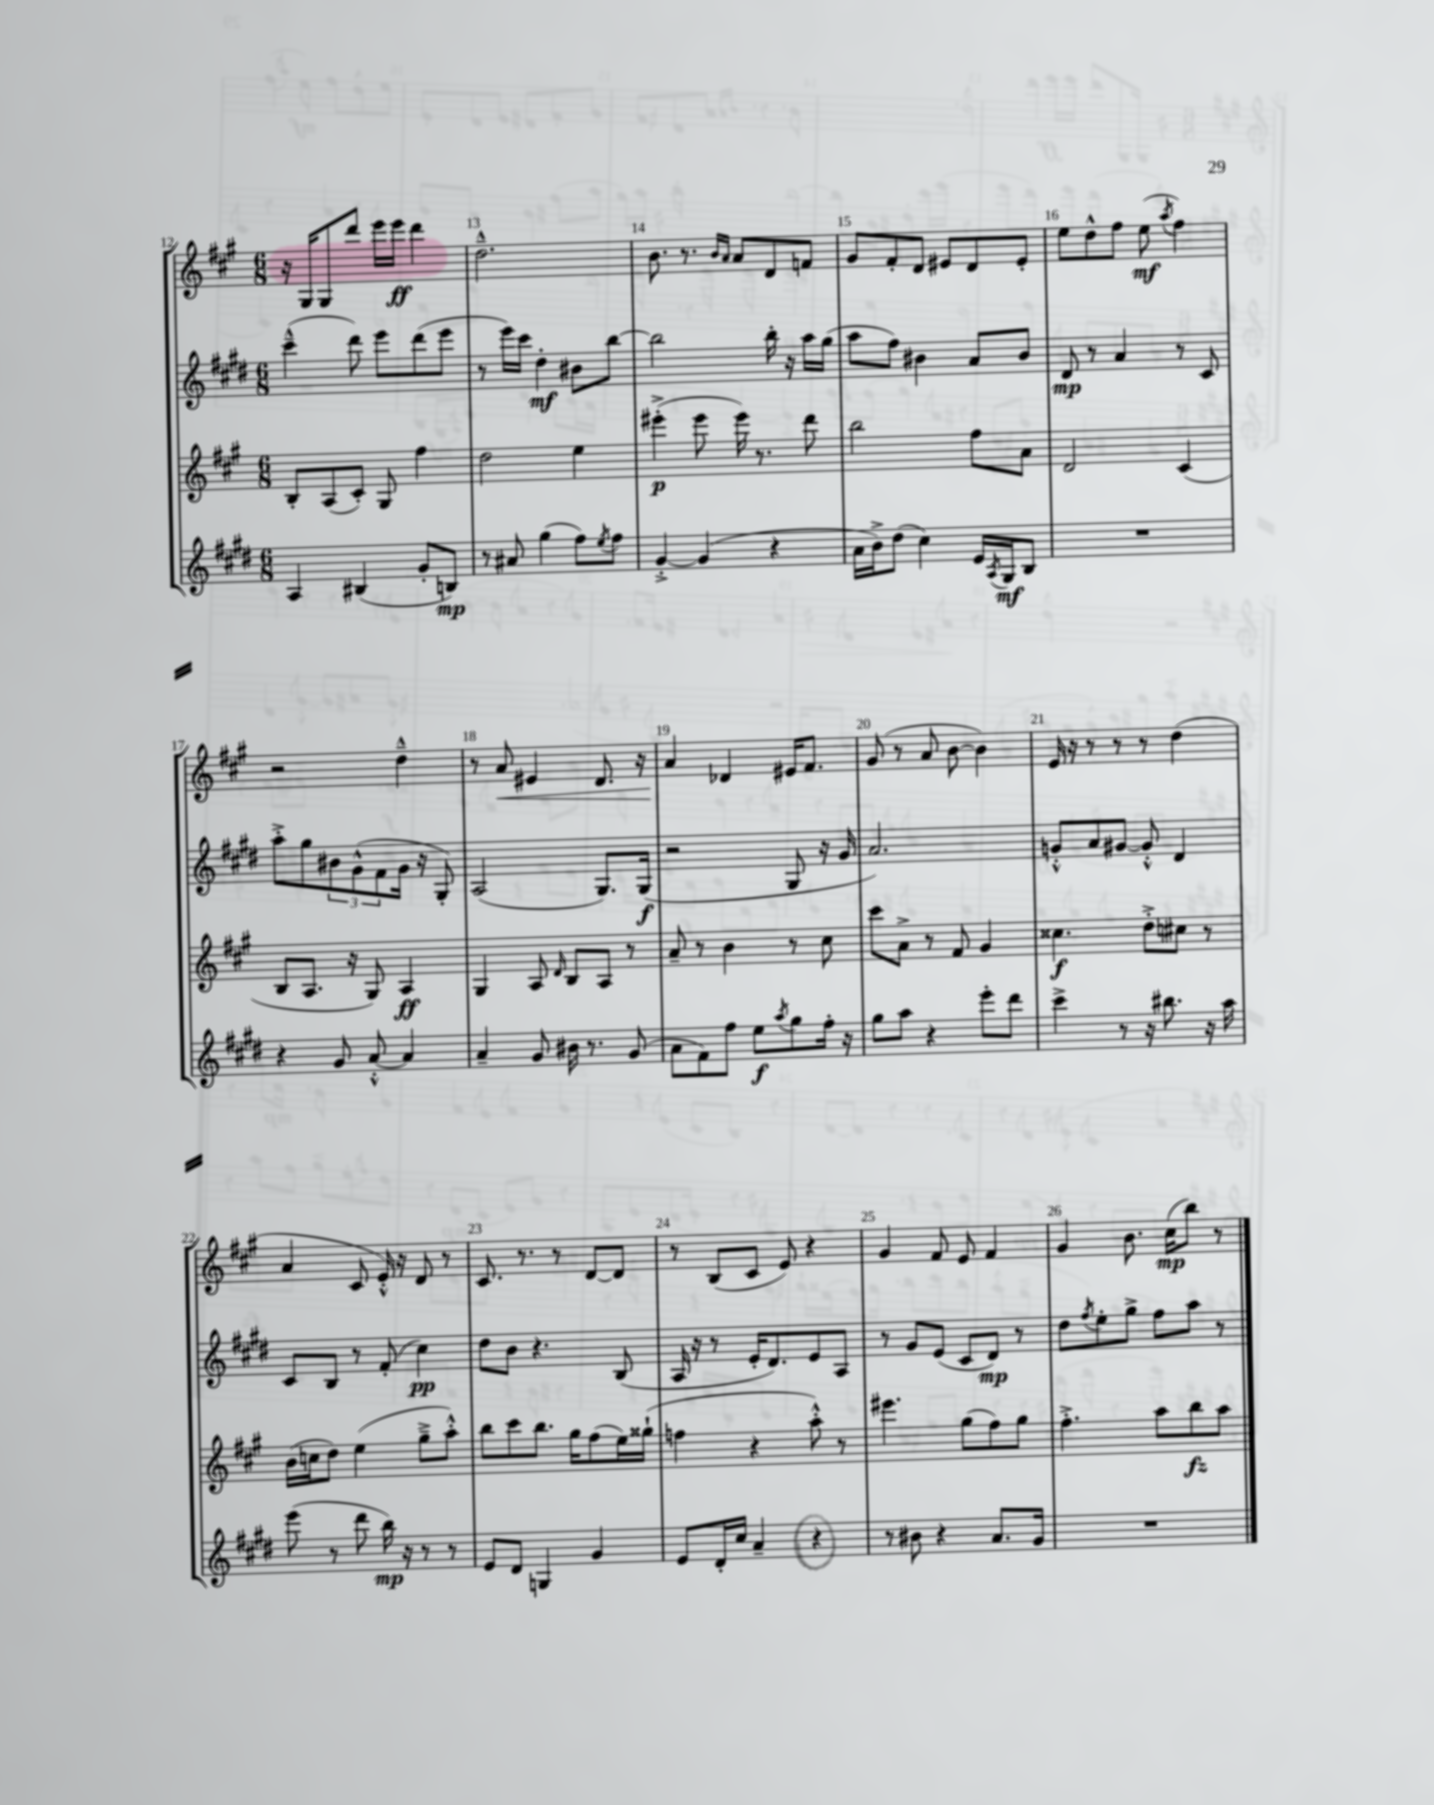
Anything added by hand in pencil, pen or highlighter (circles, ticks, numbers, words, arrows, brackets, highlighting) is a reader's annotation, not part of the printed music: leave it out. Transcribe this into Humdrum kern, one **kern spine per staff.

**kern	**dynam	**kern	**dynam	**kern	**dynam	**kern	**dynam
*part4	*part4	*part3	*part3	*part2	*part2	*part1	*part1
*staff4	*staff4	*staff3	*staff3	*staff2	*staff2	*staff1	*staff1
*clefG2	*	*clefG2	*	*clefG2	*	*clefG2	*
*k[f#c#g#d#]	*	*k[f#c#g#]	*	*k[f#c#g#d#]	*	*k[f#c#g#]	*
*M6/8	*	*M6/8	*	*M6/8	*	*M6/8	*
=12	=12	=12	=12	=12	=12	=12	=12
4A/	.	8B'/L	.	(4ccc#~^^\	.	16r	.
.	.	.	.	.	.	16G#/KL	.
.	.	(8A/	.	.	.	8G#/	.
(4B#X/	.	8c#'/J)	.	8ddd#\)	.	8ddd/J	.
.	.	8G#/	.	8eee\L	.	16eee\LL	.
.	.	.	.	.	.	16eee\JJ	ff
8g#'/L	.	4ff#\	.	(8ddd#\	.	4ddd\	.
8Bn/J)	mp	.	.	8eee\J	.	.	.
=13	=13	=13	=13	=13	=13	=13	=13
8r	.	2dd\	.	8r	.	2.dd~^^\	.
8a#X/	.	.	.	16eee\LL)	.	.	.
.	.	.	.	16ccc#\JJ	.	.	.
(4gg#\	.	.	.	4dd#'\	mf	.	.
8ff#\L)	.	4ee\	.	8b#X\L	.	.	.
8qee/	.	.	.	.	.	.	.
8ff#\J	.	.	.	[8bb\J	.	.	.
=14	=14	=14	=14	=14	=14	=14	=14
[4g#'^/	.	(4eee#X'^\	p	2bb\]	.	8.b\	.
.	.	.	.	.	.	8.r	.
(4g#/]	.	8eee#\	.	.	.	.	.
.	.	.	.	.	.	16qqb/LL	.
.	.	.	.	.	.	16qqa/JJ	.
.	.	16eee#\)	.	.	.	8a/L	.
.	.	8.r	.	.	.	.	.
4r	.	.	.	16bb'\	.	8d/	.
.	.	.	.	16r	.	.	.
.	.	8ddd\	.	16aa\LL	.	8fn/J	.
.	.	.	.	(16gg#\JJ	.	.	.
=15	=15	=15	=15	=15	=15	=15	=15
16a\LL	.	2bb\	.	8aa\L	.	8g#/L	.
16b^\J)	.	.	.	.	.	.	.
(8dd#\J	.	.	.	8ff#\J)	.	8f#'/	.
4cc#\)	.	.	.	4b#X\	.	8d/J	.
.	.	.	.	.	.	8e#X/L	.
16e/LL	.	8ff#\L	.	8a/L	.	8d/	.
8qA/	.	.	.	.	.	.	.
16G#/J	mf	.	.	.	.	.	.
8B/J	.	8a\J	.	8b#/J	.	8e#'/J	.
=16	=16	=16	=16	=16	=16	=16	=16
2.r	.	2d/	.	8d#/	mp	8ee\L	.
.	.	.	.	8r	.	8dd^^\	.
.	.	.	.	4a/	.	8ff#\J	.
.	.	.	.	.	.	(8ee\	mf
.	.	.	.	.	.	8qaa/	.
.	.	(4c#/	.	8r	.	4ff#\)	.
.	.	.	.	8c#/	.	.	.
!!LO:LB:g=z
=17	=17	=17	=17	=17	=17	=17	=17
4r	.	8B/L	.	8aa'^\L	.	2r	.
.	.	8.A/J	.	8gg#\	.	.	.
8g#/	.	.	.	12b#X\	.	.	.
.	.	16r	.	.	.	.	.
.	.	.	.	(12g#^^\	.	.	.
[8a'^^/	.	8G#/)	.	.	.	.	.
.	.	.	.	12f#\	.	.	.
4a/]	.	4A/	ff	16g#\Jk	.	4dd~^^\	.
.	.	.	.	16r	.	.	.
.	.	.	.	8G#'/)	.	.	.
=18	=18	=18	=18	=18	=18	=18	=18
4a~/	.	4G#/	.	(2A/	.	8r	.
!	!	!	!	!	!	!	!LO:HP:b
.	.	.	.	.	.	8a/	<
8g#/	.	8A/	.	.	.	4e#X/	.
.	.	16qqd/	.	.	.	.	.
16b#X\	.	8B/L	.	.	.	.	.
8.r	.	.	.	.	.	.	.
.	.	8A/J	.	8.G#/L)	.	8.d/	.
(8g#/	.	8r	.	.	.	.	.
.	.	.	.	(16G#/Jk	f	16r	.
=19	=19	=19	=19	=19	=19	=19	=19
8a\L	.	8a~/	.	2r	.	4a/	.
8f#\)	.	8r	.	.	.	.	.
8ff#\J	.	4b\	.	.	.	4d-X/	[
8ee\L	f	.	.	.	.	.	.
8qaa/	.	.	.	.	.	.	.
8gg#\	.	8r	.	8G#/	.	16e#X/KL	.
.	.	.	.	.	.	8.f#/J	.
16ff#'\Jk	.	8cc#\	.	16r	.	.	.
16r	.	.	.	16g#/	.	.	.
=20	=20	=20	=20	=20	=20	=20	=20
8gg#\L	.	8ccc#\L	.	2.a/)	.	(8g#/	.
8aa\J	.	8a^\J	.	.	.	8r	.
4r	.	8r	.	.	.	8a/	.
.	.	8f#/	.	.	.	[8b\	.
8eee'\L	.	4g#/	.	.	.	4b\])	.
8ddd#\J	.	.	.	.	.	.	.
=21	=21	=21	=21	=21	=21	=21	=21
4ccc#^\	.	4.cc##X\	f	8gn'^^/L	.	16e/	.
.	.	.	.	.	.	16r	.
.	.	.	.	8a/	.	8r	.
8r	.	.	.	[8g#X/J	.	8r	.
16r	.	8dd'^\L	.	8g#'^^/]	.	8r	.
8.bb#X\	.	.	.	.	.	.	.
.	.	8cc#X\J	.	4d#/	.	(4dd\	.
16r	.	8r	.	.	.	.	.
16aa\	.	.	.	.	.	.	.
!!LO:LB:g=z
=22	=22	=22	=22	=22	=22	=22	=22
(8eee\	.	(16b\LL	.	8c#/L	.	4a/	.
.	.	16ccn\J	.	.	.	.	.
8r	.	8dd\J)	.	8B/J	.	.	.
8ddd#\	.	(4ee\	.	8r	.	8c#/	.
16bb\)	mp	.	.	(8f#'/	.	16e'^^/)	.
16r	.	.	.	.	.	16r	.
8r	.	8gg#~^\L	.	4cc#\)	pp	8d/	.
8r	.	8aa'^^\J)	.	.	.	8r	.
=23	=23	=23	=23	=23	=23	=23	=23
8e/L	.	8bb\L	.	8dd#\L	.	8.c#/	.
8d#/J	.	8ccc#\	.	8b\J	.	.	.
.	.	.	.	.	.	8.r	.
4Gn/	.	8.bb\J	.	4.r	.	.	.
.	.	.	.	.	.	8r	.
.	.	16gg#\KL	.	.	.	.	.
4g#/	.	(8ff#\	.	.	.	[8d/L	.
.	.	16ee\L)	.	(8B/	.	8d/J]	.
.	.	(16gg##X`\JJ	.	.	.	.	.
=24	=24	=24	=24	=24	=24	=24	=24
8e/L	.	4ffn\	.	16A/	.	8r	.
.	.	.	.	16r	.	.	.
16d#'/L	.	.	.	8r	.	(8B/L	.
16cc#/JJ	.	.	.	.	.	.	.
4a~/	.	4r	.	16e'/KL	.	8c#/J	.
.	.	.	.	8.d#/)	.	.	.
.	.	.	.	.	.	8e/)	.
4r	.	8aa'^^\)	.	8e/	.	4r	.
.	.	8r	.	8A/J	.	.	.
=25	=25	=25	=25	=25	=25	=25	=25
8r	.	4.eee#X\	.	8r	.	4g#/	.
8b#X\	.	.	.	8g#/L	.	.	.
4r	.	.	.	(8e/J	.	8f#/	.
.	.	(8gg#\L	.	8c#/L	.	8e/	.
8.a/L	.	8ff#\)	.	8d#/J)	mp	4f#/	.
.	.	8gg#\J	.	8r	.	.	.
16g#/Jk	.	.	.	.	.	.	.
=26	=26	=26	=26	=26	=26	=26	=26
2.r	.	4.ff#'^\	.	8dd#\L	.	4g#/	.
.	.	.	.	8qff#/	.	.	.
.	.	.	.	8ee'\	.	.	.
.	.	.	.	8gg#^\J	.	8.b\	.
.	.	8aa\L	.	8ff#\L	.	.	.
.	.	.	.	.	.	(16cc#\KL	mp
.	.	8bb\	fz	8aa\J	.	8bb\J)	.
.	.	8aa\J	.	8r	.	8r	.
==	==	==	==	==	==	==	==
*-	*-	*-	*-	*-	*-	*-	*-
